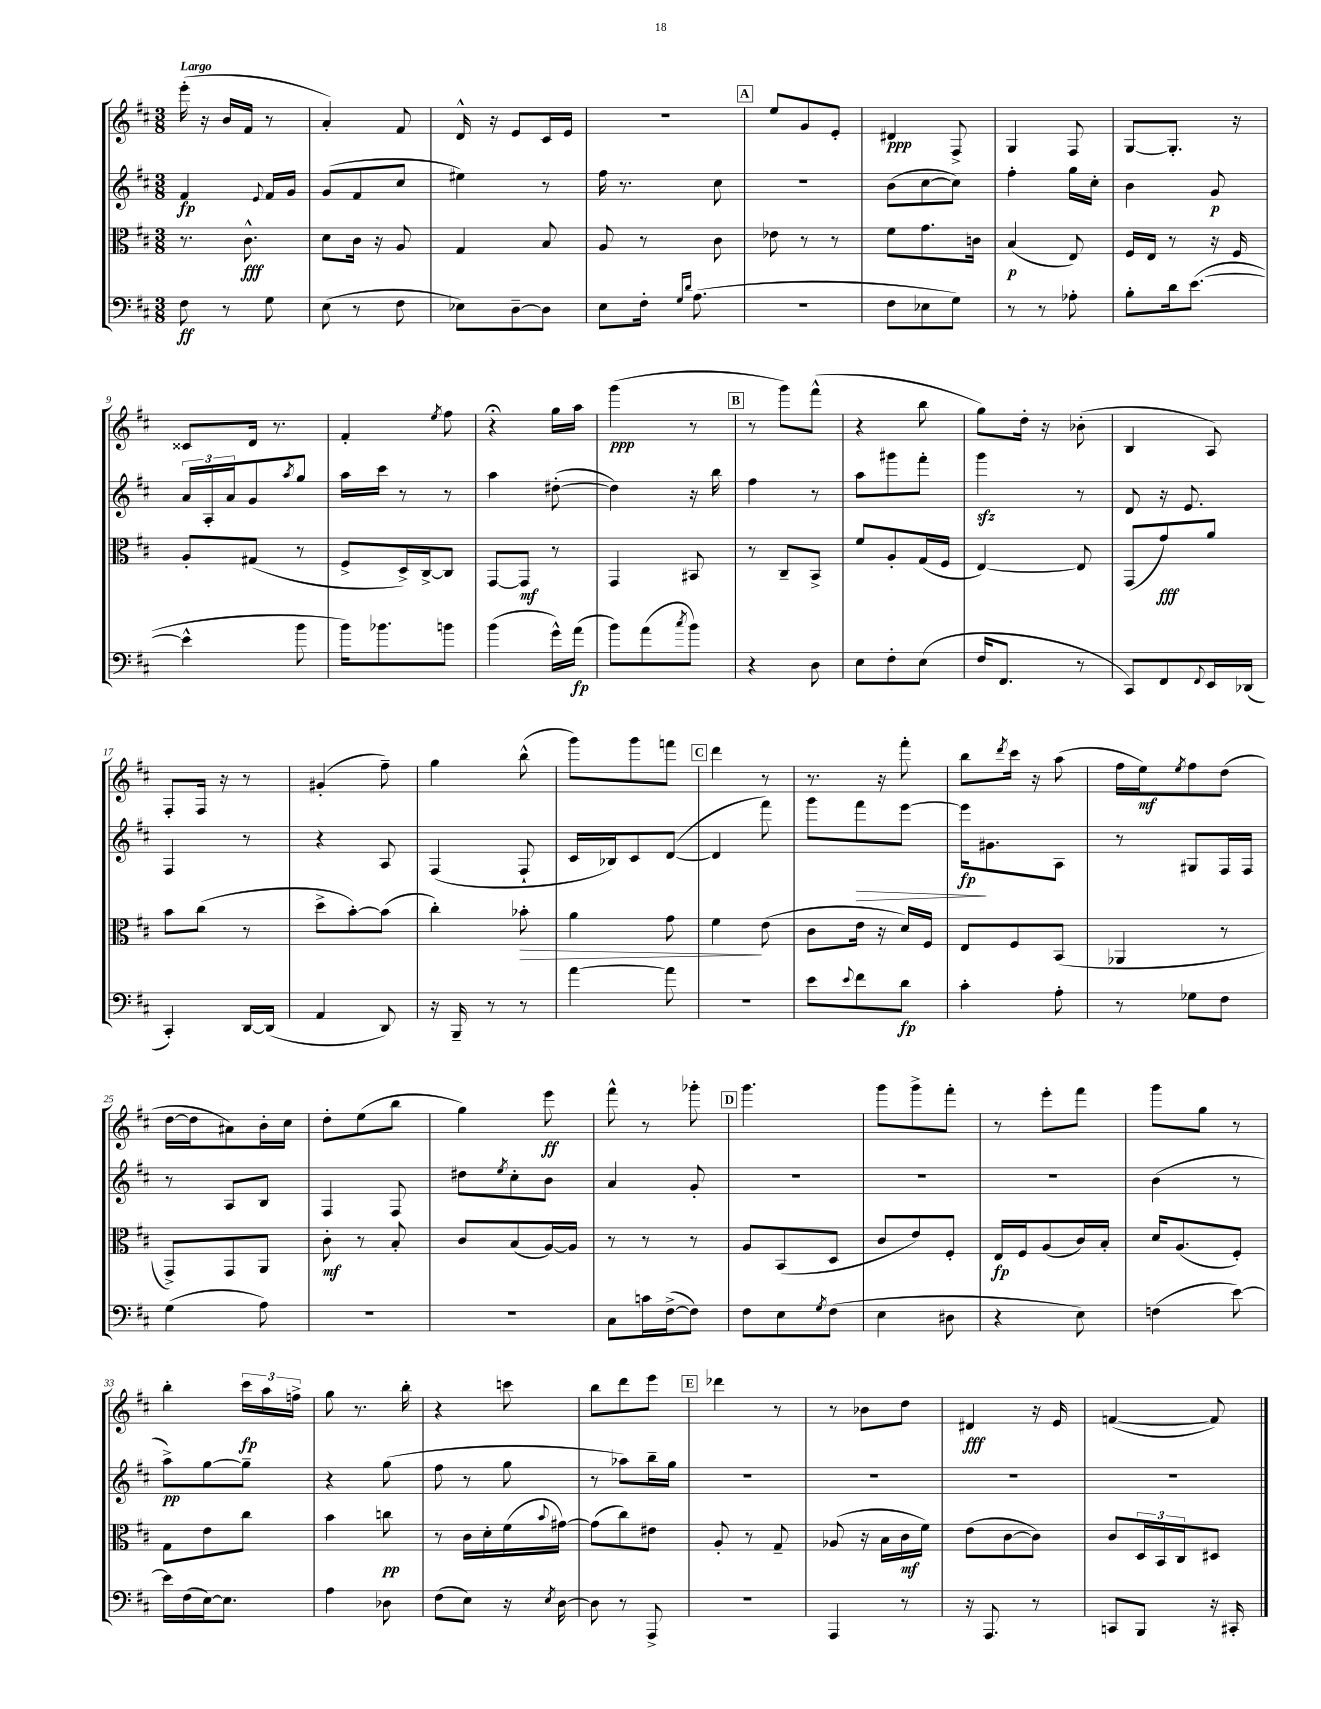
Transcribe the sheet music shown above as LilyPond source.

<<
\new StaffGroup <<
\new Staff = "s0" {
    \clef treble \key d \major \numericTimeSignature \time 3/8 \tempo "Largo"
    e'''16-.( r16 b'16 fis'16 r8 |
    a'4-.) fis'8 |
    d'16-^ r16 e'8 cis'16 e'16 |
    R4. |
    \mark \markup { \box "A" } e''8 g'8 e'8-. |
    dis'4\ppp fis8-> |
    g4 fis8 |
    g8~ g8.-. r16 |
    cisis'8 d'16 r8. |
    fis'4-. \acciaccatura { e''8 } fis''8 |
    r4\fermata g''16 a''16 |
    g'''4\ppp( r8 |
    \mark \markup { \box "B" } r8 g'''8) fis'''8-^( |
    r4 b''8 |
    g''8) d''16-. r16 bes'8-.( |
    b4 a8) |
    fis8-. fis16 r16 r8 |
    gis'4-.( fis''8--) |
    g''4 b''8-^( |
    g'''8) g'''8 f'''8 |
    \mark \markup { \box "C" } d'''4 r8 |
    r8. r16 fis'''8-. |
    b''8 \acciaccatura { d'''8 } cis'''16 r16 a''8( |
    fis''16 e''16\mf) \acciaccatura { e''8 } fis''8 d''8( |
    d''16~ d''16 ais'8) b'16-. cis''16 |
    d''8-. e''8( b''8 |
    g''4) e'''8\ff |
    fis'''8-^ r8 ges'''8-. |
    \mark \markup { \box "D" } g'''4. |
    g'''8 g'''8-> fis'''8-. |
    r8 e'''8-. fis'''8 |
    g'''8 g''8 r8 |
    b''4-. \tuplet 3/2 { cis'''16\fp a''16 f''16-> } |
    g''8 r8. b''16-. |
    r4 c'''8 |
    b''8 d'''8 e'''8 |
    \mark \markup { \box "E" } des'''4 r8 |
    r8 bes'8 d''8 |
    dis'4\fff r16 e'16 |
    f'4~( f'8) \bar "|." |
}
\new Staff = "s1" {
    \clef treble \key d \major \numericTimeSignature \time 3/8
    fis'4\fp \appoggiatura { e'8 } fis'16 g'16 |
    g'8( fis'8 cis''8 |
    eis''4) r8 |
    fis''16 r8. cis''8 |
    \mark \markup { \box "A" } R4. |
    b'8( cis''8~ cis''8) |
    fis''4-. g''16 cis''16-. |
    b'4 g'8\p |
    \tuplet 3/2 { a'16 a16-. a'16 } g'8 \acciaccatura { a''8 } g''8 |
    a''16 cis'''16 r8 r8 |
    a''4 dis''8~-.( |
    dis''4) r16 b''16 |
    \mark \markup { \box "B" } fis''4 r8 |
    a''8 gis'''8 fis'''8-. |
    g'''4\sfz r8 |
    d'8 r16 e'8. |
    fis4 r8 |
    r4 a8 |
    fis4( fis8-! |
    cis'16 bes16) cis'8 d'8~( |
    \mark \markup { \box "C" } d'4 fis'''8) |
    g'''8 fis'''8\> e'''8~ |
    e'''16\fp\! gis'8. a8 |
    r8 gis8 fis16 fis16 |
    r8 a8 b8 |
    fis4 fis8 |
    dis''8 \acciaccatura { e''8 } cis''8-. b'8 |
    a'4 g'8-. |
    \mark \markup { \box "D" } R4. |
    R4. |
    R4. |
    b'4( r8 |
    a''8->\pp) g''8~ g''8-- |
    r4 g''8( |
    fis''8 r8 g''8 |
    r8 aes''8) b''16-- g''16 |
    \mark \markup { \box "E" } R4. |
    R4. |
    R4. |
    R4. \bar "|." |
}
\new Staff = "s2" {
    \clef alto \key d \major \numericTimeSignature \time 3/8
    r8. cis'8.-^\fff |
    d'8 cis'16 r16 a8 |
    g4 b8 |
    a8 r8 cis'8 |
    \mark \markup { \box "A" } ees'8 r8 r8 |
    fis'8 g'8. c'16 |
    b4\p( e8) |
    fis16 e16 r8 r16 fis16 |
    a8-. gis8( r8 |
    fis8-> d16->) cis16~-> cis8 |
    g,8~ g,8\mf r8 |
    g,4 bis,8 |
    \mark \markup { \box "B" } r8 cis8-- b,8-> |
    fis'8 a8-. g16( fis16 |
    e4~) e8 |
    g,8( g'8\fff) a'8 |
    b'8 cis''8( r8 |
    d''8-> b'8~-.) b'8( |
    cis''4-.) bes'8-.\> |
    a'4 g'8 |
    \mark \markup { \box "C" } fis'4\! e'8( |
    cis'8 e'16 r16 d'16) fis16 |
    e8 fis8 b,8( |
    aes,4 r8 |
    g,8->) g,8 a,8 |
    cis'8-.\mf r8 b8-. |
    cis'8 b8( a16~) a16 |
    r8 r8 r8 |
    \mark \markup { \box "D" } a8 b,8( d8 |
    cis'8 e'8) fis8-. |
    e16\fp fis16 a8( cis'16) b16-. |
    d'16 a8.( fis8-.) |
    g8 e'8 cis''8 |
    b'4 c''8\pp |
    r8 cis'16 d'16-. fis'16( \appoggiatura { b'8 } gis'16~) |
    gis'8( cis''8) eis'8 |
    \mark \markup { \box "E" } a8-. r8 g8-- |
    aes8( r16 b16 cis'16\mf fis'16) |
    e'8( cis'8~ cis'8) |
    cis'8 \tuplet 3/2 { d16 b,16 cis16 } dis8 \bar "|." |
}
\new Staff = "s3" {
    \clef bass \key d \major \numericTimeSignature \time 3/8
    fis8\ff r8 g8 |
    e8( r8 fis8 |
    ees8) d8~-- d8 |
    e8 fis16-. \grace { g16 d'16 } a8.( |
    \mark \markup { \box "A" } r4. |
    fis8 ees8 g8) |
    r8 r8 aes8-. |
    b8-. d'16 e'8.~( |
    e'4-^ b'8 |
    b'16) bes'8. b'8 |
    b'4( g'16-^) a'16\fp( |
    b'8) a'8( \acciaccatura { cis''8 } b'8) |
    \mark \markup { \box "B" } r4 d8 |
    e8 fis8-. e8( |
    fis16 fis,8. r8 |
    cis,8) fis,8 \appoggiatura { fis,8 } e,16 des,16( |
    cis,4-.) d,16~ d,16( |
    a,4 d,8) |
    r16 b,,16-- r8 r8 |
    a'4~ a'8 |
    \mark \markup { \box "C" } R4. |
    e'8 \appoggiatura { e'8 } fis'8 d'8\fp |
    cis'4-. a8-. |
    r8 ges8 fis8 |
    g4( a8) |
    R4. |
    R4. |
    cis8 c'16 fis16~->( fis8) |
    \mark \markup { \box "D" } fis8 e8 \acciaccatura { g8 } fis8( |
    e4 dis8 |
    r4 e8) |
    f4( e'8~) |
    e'16 fis16( e16~) e8. |
    a4 des8 |
    fis8( e8) r16 \acciaccatura { e8 } d16~ |
    d8 r8 a,,8-> |
    \mark \markup { \box "E" } R4. |
    a,,4 r8 |
    r16 a,,8. r8 |
    c,8 b,,8 r16 cis,16-. \bar "|." |
}
>>
>>
